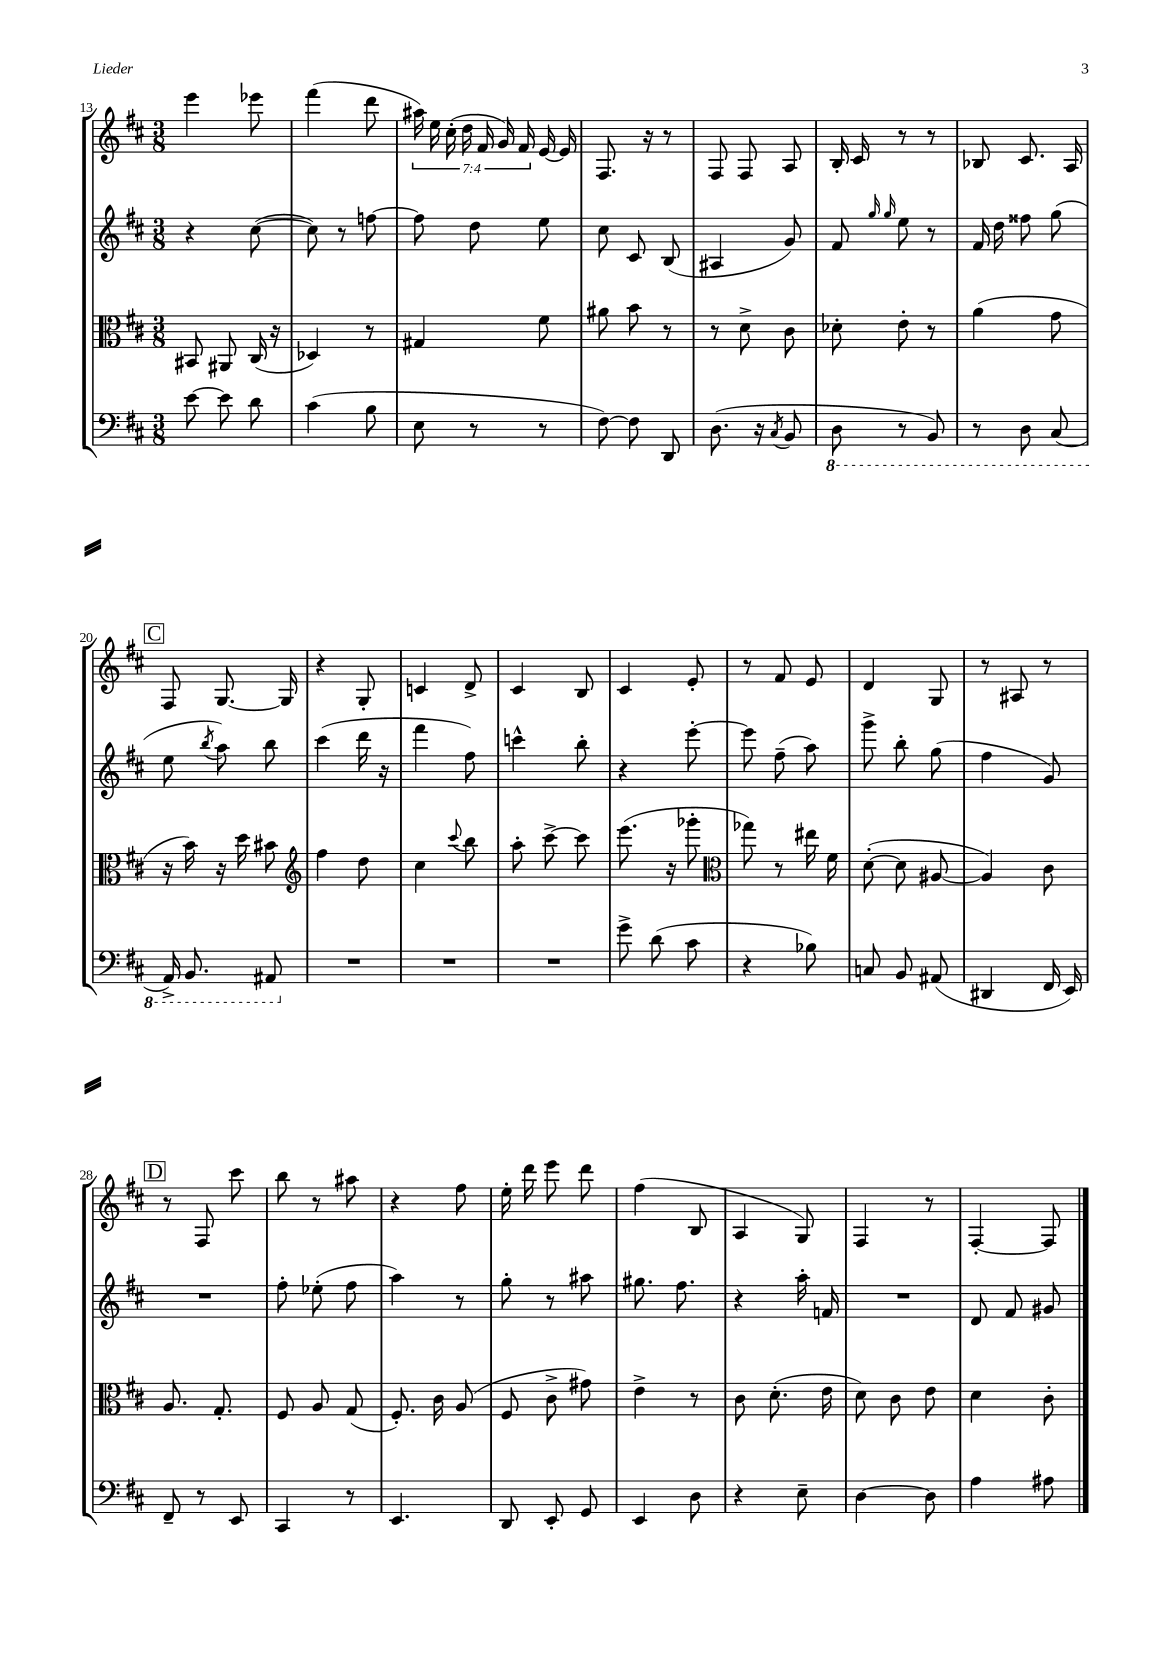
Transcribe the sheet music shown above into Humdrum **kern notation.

**kern	**kern	**kern	**kern
*staff4	*staff3	*staff2	*staff1
*clefF4	*clefC3	*clefG2	*clefG2
*k[f#c#]	*k[f#c#]	*k[f#c#]	*k[f#c#]
*M3/8	*M3/8	*M3/8	*M3/8
[8e	8BB#	4r	4eee
8e]	8AA#	.	.
8d	(16C#	([8cc#	8eee-
.	16r	.	.
=	=	=	=
(4c#	4D-)	8cc#])	(4fff#
.	.	8r	.
8B	8r	[8ff	8ddd
=	=	=	=
8E	4G#	8ff]	28aa#)
.	.	.	28ee
.	.	.	(28cc#'
.	.	.	28dd
8r	.	8dd	.
.	.	.	28f#
.	.	.	28g)
.	.	.	28f#
8r	8f#	8ee	[16e
.	.	.	16e]
=	=	=	=
[8F#)	8a#	8cc#	8.F#
8F#]	8b	8c#	.
.	.	.	16r
8DD	8r	(8B	8r
=	=	=	=
(8.D	8r	4A#	8F#
.	8d^	.	8F#
16r	.	.	.
8qC#	.	.	.
8BB	8c#	8g)	8A
=	=	=	=
8DD	8d-'	8f#	16B'
.	.	.	16c#
.	.	16qqgg	.
.	.	16qqgg	.
8r	8e'	8ee	8r
8BBB)	8r	8r	8r
=	=	=	=
8r	(4a	16f#	8B-
.	.	16dd	.
8DD	.	8ff##	8.c#
(8CC#	8g	(8gg	.
.	.	.	16A
=	=	=	=
16AAA^)	16r	8ee	8F#
8.BBB	16b)	.	.
.	.	8qbb	.
.	16r	8aa)	[8.G
.	16dd	.	.
8AAA#	8b#	8bb	.
.	.	.	16G]
=	=	=	=
*	*clefG2	*	*
4.r	4ff#	(4ccc#	4r
.	8dd	16ddd	8G'
.	.	16r	.
=	=	=	=
4.r	4cc#	4fff#	4c
.	8qqccc#	.	.
.	8bb	8ff#)	8d^
=	=	=	=
4.r	8aa'	4ccc^^	4c#
.	[8ccc#^	.	.
.	8ccc#]	8bb'	8B
=	=	=	=
8g^	(8.eee	4r	4c#
(8d	.	.	.
.	16r	.	.
8c#	8ggg-'	[8eee'	8e'
=	=	=	=
*	*clefC3	*	*
4r	8gg-)	8eee]	8r
.	8r	(8ff#~	8f#
8B-)	16ee#	8aa)	8e
.	16f#	.	.
=	=	=	=
8C	([8d'	8ggg^	4d
8BB	8d]	8bb'	.
(8AA#	[8A#	(8gg	8G
=	=	=	=
4DD#	4A#])	4ff#	8r
.	.	.	8A#
16FF#	8c#	8g)	8r
16EE)	.	.	.
=	=	=	=
8FF#~	8.A	4.r	8r
8r	.	.	8F#
.	8.G'	.	.
8EE	.	.	8ccc#
=	=	=	=
4CC#	8F#	8ff#'	8bb
.	8A	(8ee-'	8r
8r	(8G	8ff#	8aa#
=	=	=	=
4.EE	8.F#')	4aa)	4r
.	16c#	.	.
.	(8A	8r	8ff#
=	=	=	=
8DD	8F#	8gg'	16ee'
.	.	.	16ddd
8EE'	8c#^	8r	8eee
8GG	8g#)	8aa#	8ddd
=	=	=	=
4EE	4e^	8.gg#	(4ff#
.	.	8.ff#	.
8D	8r	.	8B
=	=	=	=
4r	8c#	4r	4A
.	(8.d'	.	.
8E~	.	16aa'	8G)
.	16e	16f	.
=	=	=	=
[4D	8d)	4.r	4F#
.	8c#	.	.
8D]	8e	.	8r
=	=	=	=
4A	4d	8d	[4F#'
.	.	8f#	.
8A#	8c#'	8g#	8F#]
==	==	==	==
*-	*-	*-	*-
